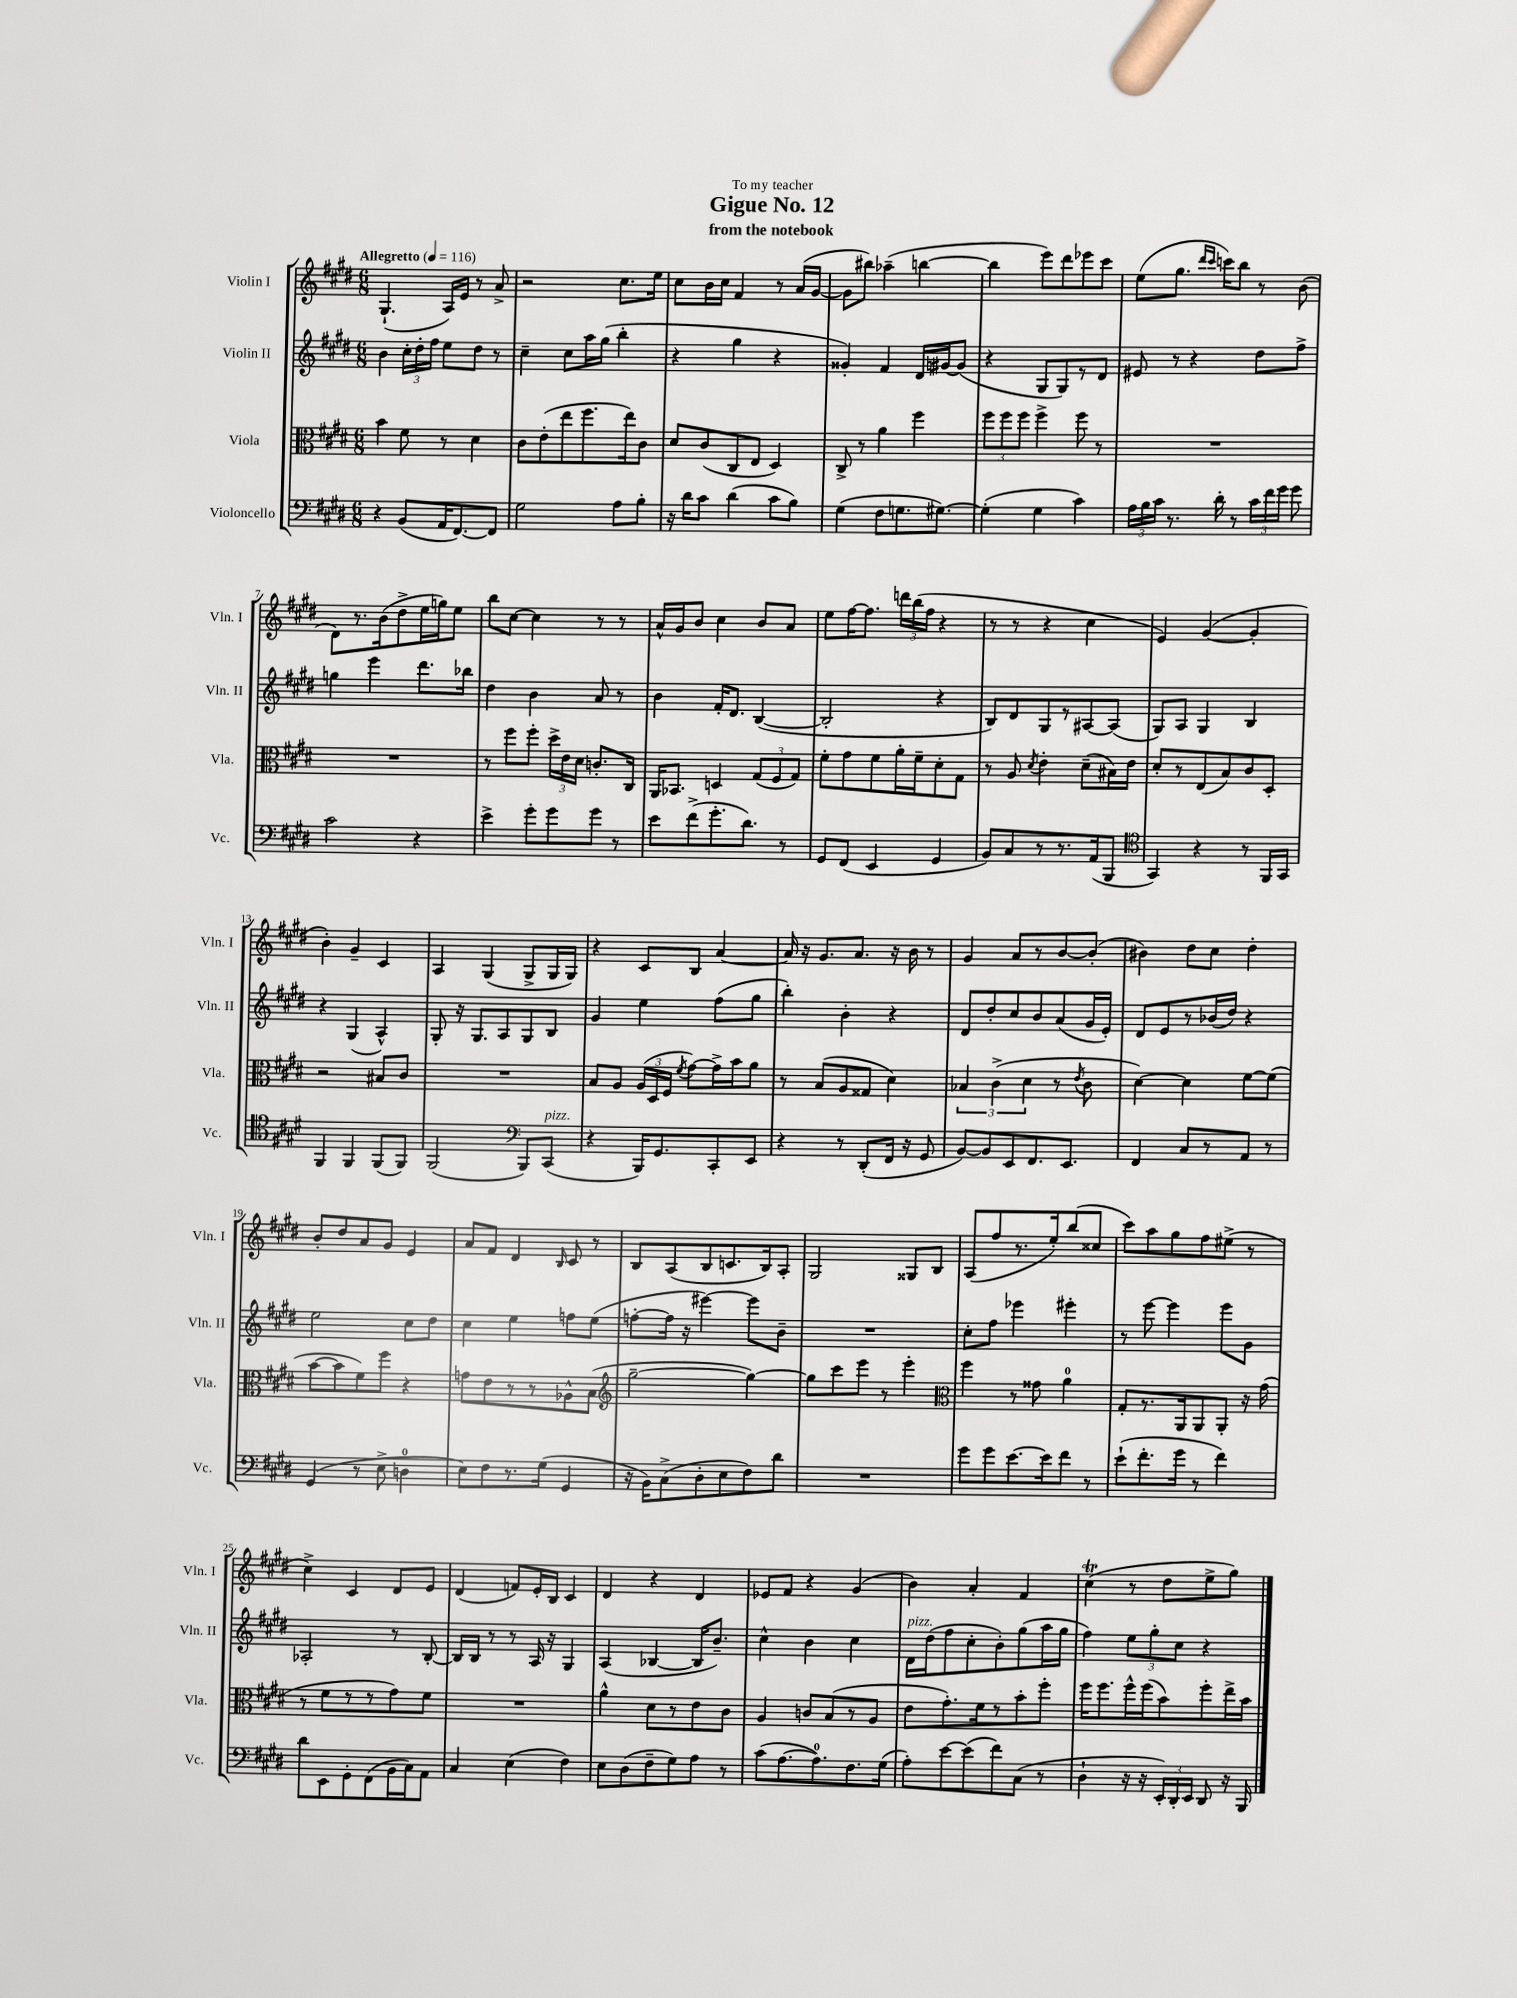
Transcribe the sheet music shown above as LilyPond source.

\header { title = "Gigue No. 12" subtitle = "from the notebook" dedication = "To my teacher" }
<<
\new StaffGroup <<
\new Staff = "s0" \with { instrumentName = "Violin I" shortInstrumentName = "Vln. I" } {
    \clef treble \key e \major \numericTimeSignature \time 6/8 \tempo "Allegretto" 4 = 116
    \autoBeamOff gis4.-!( a16[) e'16] r8 a'8-> |
    r2 cis''8.[ e''16] |
    cis''8[ b'16 cis''16] fis'4 r8 a'16[( gis'16]~ |
    gis'8[ bis''8]) aes''4--( b''4~ |
    b''4 e'''8[) dis'''8 ees'''8 cis'''8] |
    e''8[( gis''8.] \grace { dis'''16[ cis'''16] } c'''16[) b''8] r8 b'8( |
    dis'8[) r8. b'16( dis''8-> e''16 g''16) e''8] |
    b''8[ cis''8]~ cis''4 r8 r8 |
    a'16[-^ gis'16 b'8] cis''4 b'8[ a'8] |
    e''8[ fis''16~ fis''8.] \tuplet 3/2 { d'''16[ b''16( fis''16] } r4 |
    r8 r8 r4 cis''4 |
    e'4) gis'4~( gis'4-. |
    b'4-.) gis'4-- cis'4 |
    a4 gis4( gis8[-> gis16 gis16]) |
    r4 cis'8[ b8] a'4~ |
    a'16 r16 gis'8.[ a'8.] r16 b'16 r8 |
    gis'4 a'8[ r8 b'8~ b'8]-.( |
    bis'4) dis''8[ cis''8] dis''4-. |
    b'8[-. dis''8 a'8 gis'8] e'4 |
    a'8[ fis'8] dis'4 \grace { b16 } cis'8 r8 |
    b8[ a8( b8 c'8. b16) a8]-. |
    gis2 gisis8[ b8] |
    a8[( fis''8 r8. e''16-.) b''8( cisis''8] |
    cis'''8[) a''8 gis''8 fis''8 eis''8]->( r8 |
    cis''4->) cis'4 dis'8[ e'8] |
    dis'4( f'8[) e'16-. b16] cis'4 |
    dis'4 r4 dis'4 |
    ees'8[ fis'8] r4 gis'4( |
    b'4) a'4-. fis'4 |
    cis''4\trill( r8 dis''8[ e''8-> gis''8]) \bar "|." |
}
\new Staff = "s1" \with { instrumentName = "Violin II" shortInstrumentName = "Vln. II" } {
    \clef treble \key e \major \numericTimeSignature \time 6/8
    \autoBeamOff b'4 \tuplet 3/2 { cis''16[-. dis''16-. fis''16] } e''8[ dis''8] r8 |
    cis''4-- cis''8[ a''16 gis''16]( b''4-. |
    r4 gis''4 r4 |
    gisis'4-.) fis'4 dis'16[ gis'16~ gis'8]( |
    r4 gis8[ gis8) r8 dis'8] |
    eis'8 r8 r4 dis''8[ fis''8]-> |
    g''4 e'''4 dis'''8.[ bes''16] |
    dis''4 b'4 a'8 r8 |
    b'4 fis'16[-. dis'8.] b4~( |
    b2-. r4 |
    b8[) dis'8 gis8 r8 ais8~ ais8]( |
    gis8[) a8] gis4 b4 |
    r4 gis4( a4-^) |
    gis8-. r16 gis8.[ a8 gis8 b8] |
    gis'4 e''4 fis''8[( gis''8] |
    b''4-.) b'4-. r4 |
    dis'8[ dis''8-. cis''8 b'8 a'8( gis'16 e'16]-.) |
    dis'8[ e'8 r8 bes'16( dis''16]) r4 |
    e''2 cis''8[ dis''8] |
    cis''4 e''4 f''8[ e''8]( |
    f''8[~-. f''16] r16 eis'''4~) eis'''8[ b'8]-- |
    R2. |
    cis''8[-. fis''8] ees'''4 eis'''4-. |
    r8 e'''8~ e'''4 e'''8[ gis'8] |
    aes2-. r8 b8~-. |
    b16[ b16] r8 r8 a16 r16 gis4 |
    a4( bes4~ bes16[ b'8.]--) |
    cis''4-^ b'4 cis''4 |
    dis'16[^\markup { \italic "pizz." } dis''16( fis''8 cis''8-. b'8-.) gis''8( a''16 gis''16] |
    fis''4) \tuplet 3/2 { e''8[ gis''8-. cis''8] } r4 \bar "|." |
}
\new Staff = "s2" \with { instrumentName = "Viola" shortInstrumentName = "Vla." } {
    \clef alto \key e \major \numericTimeSignature \time 6/8
    \autoBeamOff b'4 fis'8 r8 dis'4 |
    cis'8[ e'8-.( e''8 fis''8. e''16) cis'8] |
    dis'8[ cis'8( cis8 e8] dis4) |
    cis8-> r8 a'4 fis''4 |
    \tuplet 3/2 { fis''8[ fis''8 fis''8] } fis''4-> fis''8 r8 |
    R2. |
    R2. |
    r8 fis''8[ fis''8]-. \tuplet 3/2 { dis''16[-> e'16 dis'16] } c'8.[-. cis16] |
    a,16[ bes,8.] d4 \tuplet 3/2 { gis8[( fis8 gis8]) } |
    fis'8[-. gis'8 fis'8 a'16-. fis'16-- dis'8-. gis8] |
    r8 a8 \acciaccatura { dis'8 } e'4-. dis'8[--( bis16) e'16] |
    dis'8[-. r8 e8( b8) cis'8 dis8]-. |
    r2 bis8[ cis'8] |
    R2. |
    b8[ a8] \tuplet 3/2 { a16[( dis16 fis16] } \acciaccatura { fis'8 } gis'8[~) gis'16-> b'16 a'8] |
    r8 b8[( a8 gisis8] dis'4) |
    \tuplet 3/2 { bes4 cis'4->( dis'4 } r8 \acciaccatura { e'8 } cis'8 |
    dis'4~) dis'4 fis'8[~ fis'8]( |
    b'8[~ b'8 fis'8) fis''8] r4 |
    g'8[ e'8 r8 r8 aes8-^ b8]( |
    \clef treble gis''2~-- gis''4~) |
    gis''8[ cis'''8 e'''8] r8 e'''4-. |
    \clef alto fis''4 r8 gisis'8 a'4-0 |
    gis8[-. r8. a,16 a,8 a,8]-. r16 gis'16( |
    r8 fis'8[ r8 r8 gis'8) fis'8] |
    R2. |
    a'4-^ dis'8[ r8 e'8 cis'8] |
    a4 c'8[ b8( r8 a8] |
    e'8[ gis'8.-.) fis'16 r8 b'8-. fis''8]-. |
    fis''16[ fis''8. fis''16-^ fis''16( b'8) fis''8-. e''16-> b'16] \bar "|." |
}
\new Staff = "s3" \with { instrumentName = "Violoncello" shortInstrumentName = "Vc." } {
    \clef bass \key e \major \numericTimeSignature \time 6/8
    \autoBeamOff r4 b,8[( a,16 fis,8.~) fis,8] |
    gis2 a8[ b8]-. |
    r16 dis'16[ cis'8] dis'4( cis'8[ b8]) |
    gis4( fis8[ g8. gis8.]~) |
    gis4-.( gis4 cis'4) |
    \tuplet 3/2 { a16[ b16 cis'16] } r8. dis'16-. r8 \tuplet 3/2 { cis'16[ fis'16 gis'16] } gis'8 |
    cis'2 r4 |
    e'4-> gis'8[-. gis'8 gis'8] r8 |
    e'8[ fis'8->( gis'8.-. dis'8.]) r8 |
    gis,8[ fis,8]( e,4 gis,4 |
    b,8[) cis8 r8 r8. a,16( b,,8] |
    \clef tenor gis,4) r4 r8 fis,16[ gis,16] |
    fis,4 fis,4 fis,8[( fis,8]) |
    fis,2( \clef bass b,,8[) cis,8]^\markup { \italic "pizz." }( |
    r4 b,,16[) gis,8. cis,8-. e,8] |
    r4 r8 dis,8[-.( fis,16] r16 gis,8 |
    b,8[~) b,8 e,8 fis,8. e,8.] |
    fis,4 cis8[ r8 a,8] r8 |
    gis,4( r8 e8-> d4-0 |
    e8[) fis8 r8. gis16]( gis,4 |
    r16 b,16[) cis8->( dis8-. e8 fis8) dis'8] |
    R2. |
    gis'8[ gis'8 e'8.~ e'16 fis'8] r8 |
    e'8[-!( fis'8.-. gis'16] r8 fis'4) |
    dis'8[ e,8 gis,8-. fis,8( b,16 cis16) a,8] |
    cis4 e4( fis4) |
    e8[ dis8( fis8-- gis8) a8] r8 |
    cis'8[( a8.~ a8.-0) fis8. gis16]( |
    a8[-.) e'8~ e'8( fis'8) cis8]( r8 |
    dis4-! r16 r16 \tuplet 3/2 { e,16[-.) dis,16-. e,16] } dis,8 r16 b,,16 \bar "|." |
}
>>
>>
